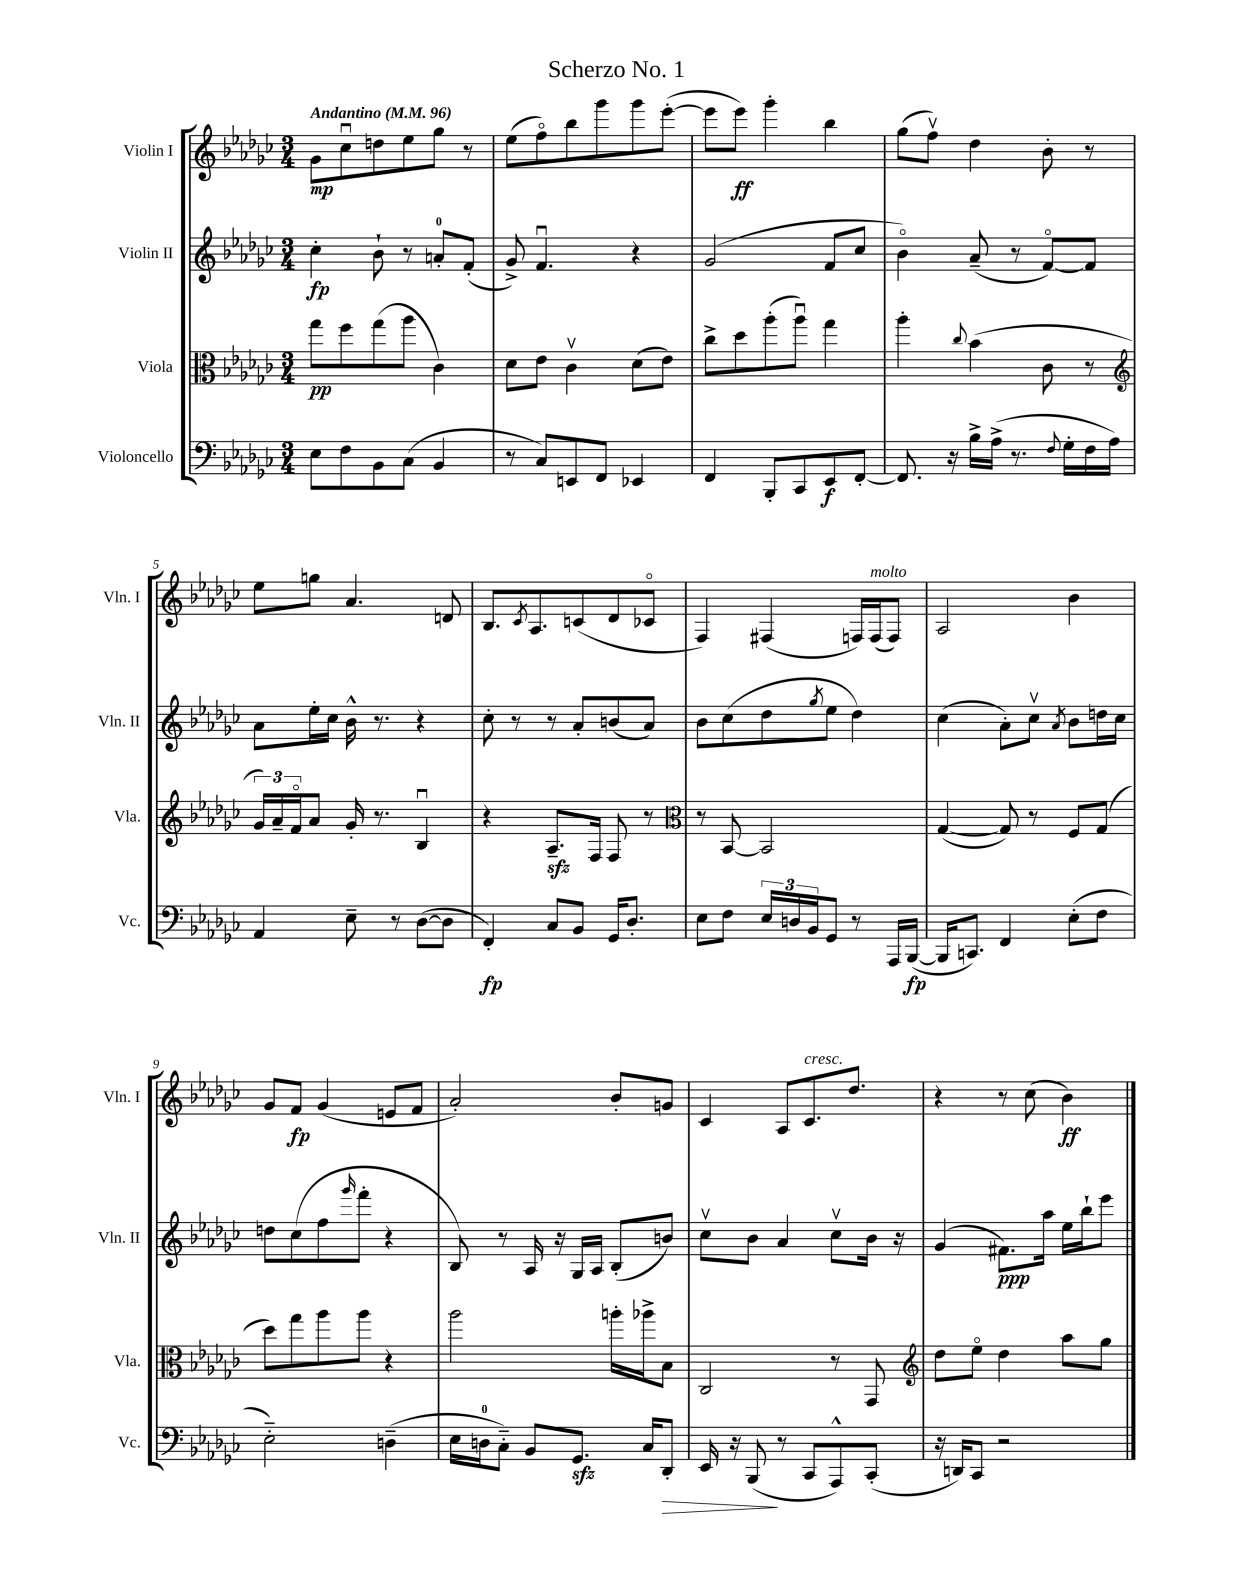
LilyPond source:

\header { title = "Scherzo No. 1" }
<<
\new StaffGroup <<
\new Staff = "s0" \with { instrumentName = "Violin I" shortInstrumentName = "Vln. I" } {
    \clef treble \key ges \major \numericTimeSignature \time 3/4 \tempo "Andantino" 4 = 96
    ges'8\mp ces''8\downbow d''8 ees''8 ges''8 r8 |
    ees''8( f''8\flageolet) bes''8 ges'''8 ges'''8 ees'''8~-.( |
    ees'''8 ees'''8\ff) ges'''4-. bes''4 |
    ges''8( f''8\upbow) des''4 bes'8-. r8 |
    ees''8 g''8 aes'4. d'8 |
    bes8. \acciaccatura { ces'8 } aes8. c'8( des'8 ces'8\flageolet |
    f4) fis4( f16) f16^\markup { \italic "molto" }( f8) |
    aes2 bes'4 |
    ges'8 f'8\fp ges'4( e'8 f'8 |
    aes'2-.) bes'8-. g'8 |
    ces'4 aes8 ces'8.^\markup { \italic "cresc." } des''8. |
    r4 r8 ces''8( bes'4\ff) \bar "|." |
}
\new Staff = "s1" \with { instrumentName = "Violin II" shortInstrumentName = "Vln. II" } {
    \clef treble \key ges \major \numericTimeSignature \time 3/4
    ces''4-.\fp bes'8-! r8 a'8-0-. f'8-.( |
    ges'8->) f'4.\downbow r4 |
    ges'2( f'8 ces''8 |
    bes'4\flageolet) aes'8--( r8 f'8~\flageolet) f'8 |
    aes'8 ees''16-. ces''16 bes'16-^ r8. r4 |
    ces''8-. r8 r8 aes'8-. b'8( aes'8) |
    bes'8 ces''8( des''8 \acciaccatura { ges''8 } ees''8 des''4) |
    ces''4( aes'8-.) ces''8\upbow \acciaccatura { aes'8 } bes'8 d''16 ces''16 |
    d''8 ces''8( f''8 \grace { ges'''16 } f'''8-. r4 |
    bes8) r8 aes16 r16 ges16 aes16 bes8-.( b'8) |
    ces''8\upbow bes'8 aes'4 ces''8\upbow bes'16 r16 |
    ges'4( fis'8.\ppp) aes''16 ees''16 bes''16-! ees'''8 \bar "|." |
}
\new Staff = "s2" \with { instrumentName = "Viola" shortInstrumentName = "Vla." } {
    \clef alto \key ges \major \numericTimeSignature \time 3/4
    ges''8\pp f''8 ges''8( aes''8 ces'4) |
    des'8 ees'8 ces'4\upbow des'8( ees'8) |
    ces''8-> des''8 aes''8-.( aes''8\downbow) ges''4 |
    aes''4-. \appoggiatura { ces''8 } bes'4( ces'8 r8 |
    \clef treble \tuplet 3/2 { ges'16) aes'16-- f'16\flageolet } aes'8 ges'16-. r8. bes4\downbow |
    r4 aes8.--\sfz f16 f8 r8 |
    \clef alto r8 bes,8~ bes,2 |
    ges4~( ges8) r8 f8 ges8( |
    des''8) ges''8 aes''8 aes''8 r4 |
    aes''2 a''16-. aes''16-> bes8 |
    ces2 r8 ges,8 |
    \clef treble des''8 ees''8\flageolet des''4 aes''8 ges''8 \bar "|." |
}
\new Staff = "s3" \with { instrumentName = "Violoncello" shortInstrumentName = "Vc." } {
    \clef bass \key ges \major \numericTimeSignature \time 3/4
    ees8 f8 bes,8 ces8( bes,4 |
    r8 ces8) e,8 f,8 ees,4 |
    f,4 bes,,8-. ces,8 ees,8\f f,8~-. |
    f,8. r16 bes16-> aes16->( r8. \appoggiatura { f8 } ges16-. f16 aes16) |
    aes,4 ees8-- r8 des8~( des8 |
    f,4-.\fp) ces8 bes,8 ges,16 des8.-. |
    ees8 f8 \tuplet 3/2 { ees16 d16 bes,16 } ges,8 r8 aes,,16 bes,,16~\fp( |
    bes,,16 c,8.) f,4 ees8-.( f8 |
    ees2-_) d4--( |
    ees16 d16-0 ces8-_) bes,8 ges,8.\sfz ces16 des,8-.\> |
    ees,16 r16 bes,,8\!( r8 ces,8 aes,,8-^) ces,8-.( |
    r16 d,16) ces,8 r2 \bar "|." |
}
>>
>>
